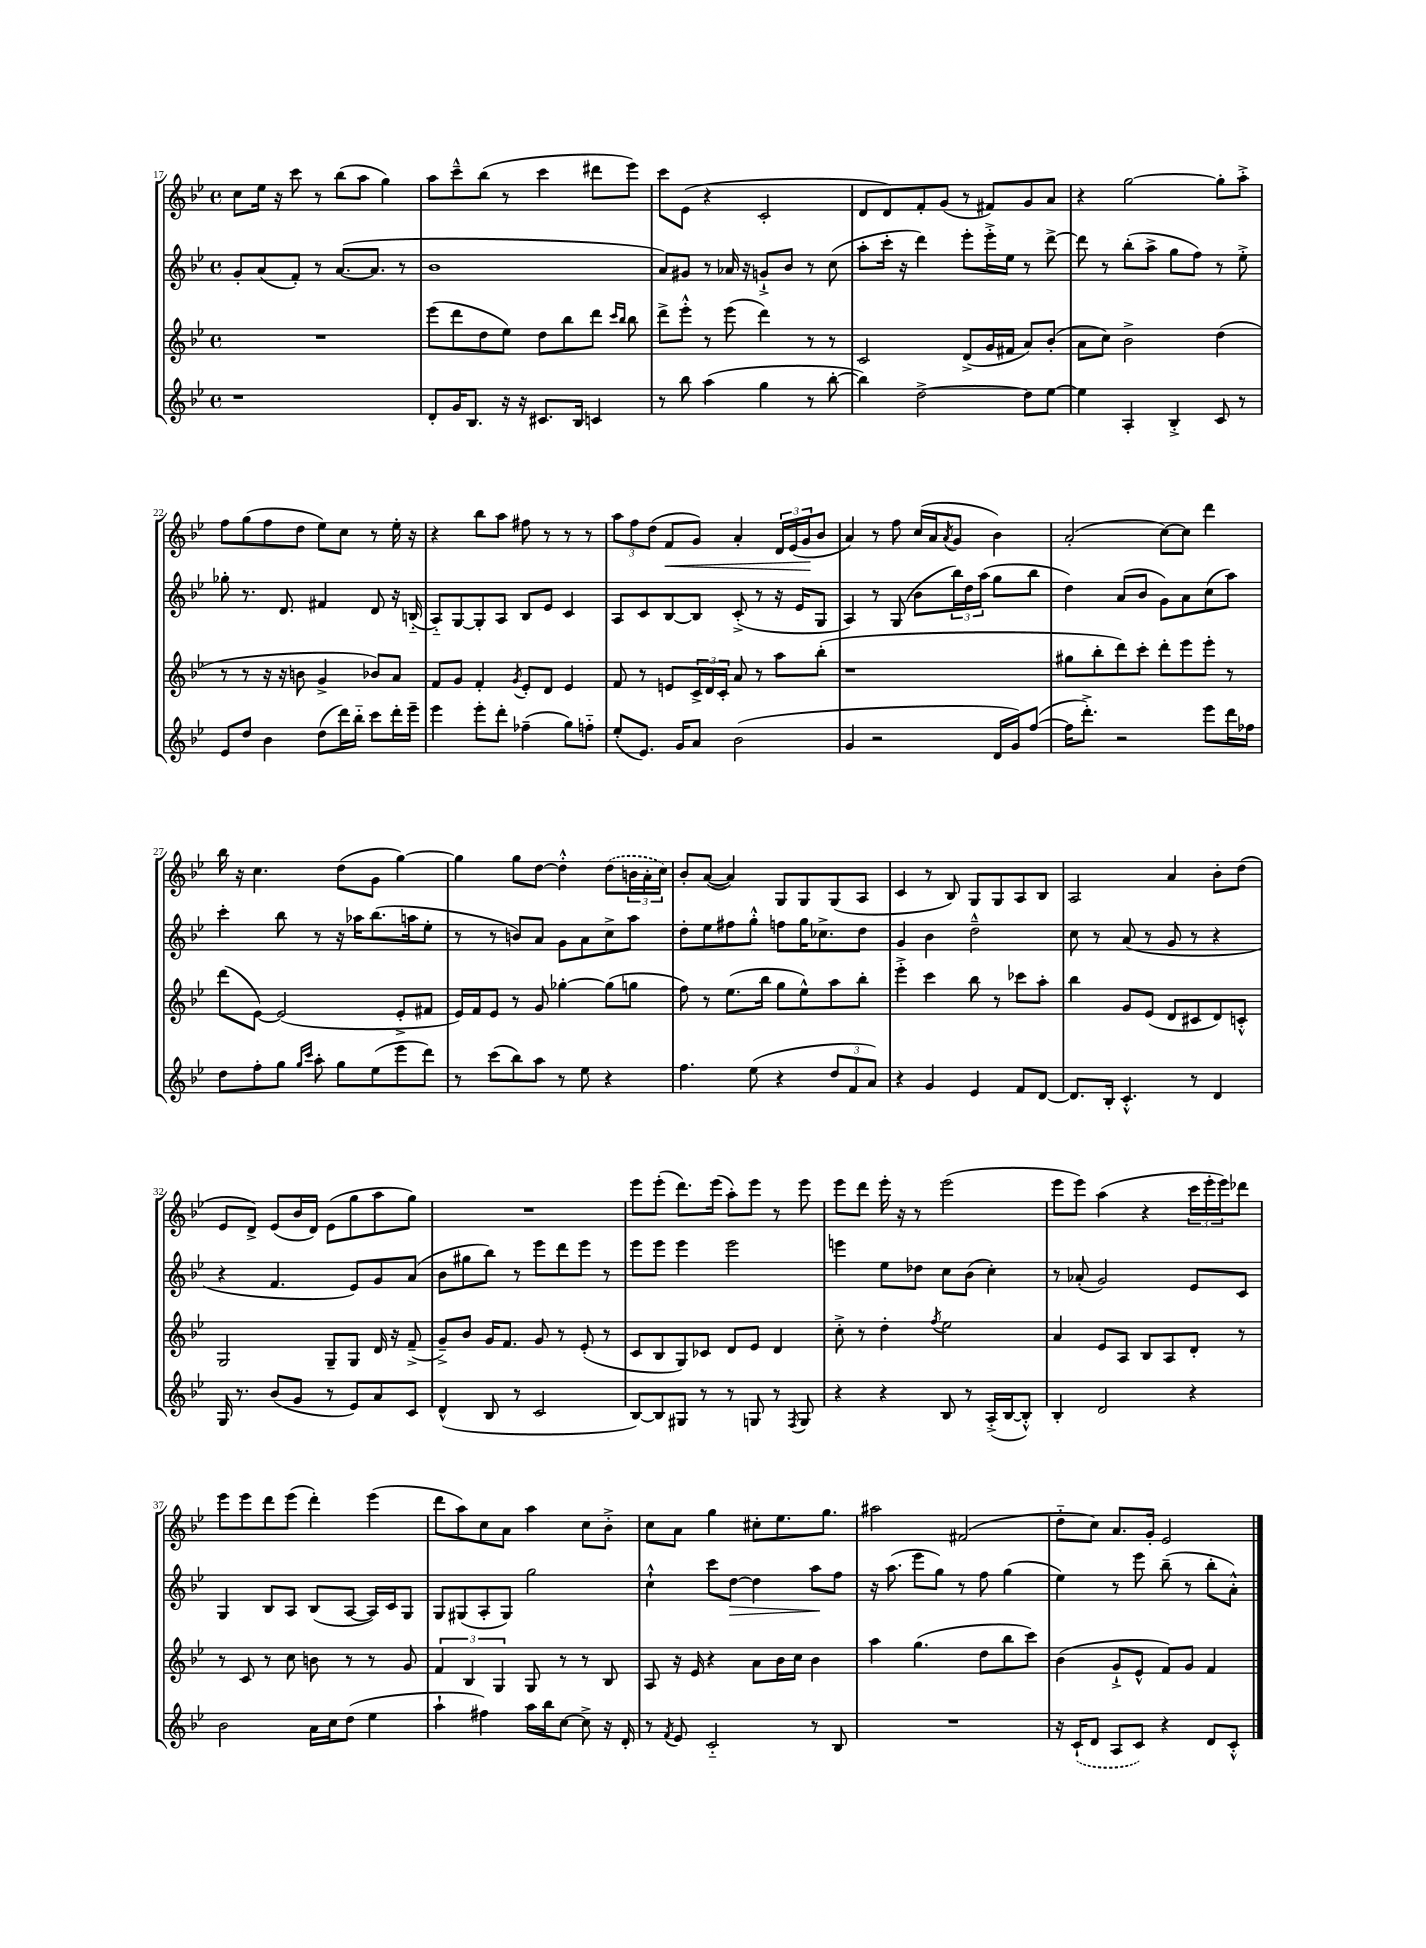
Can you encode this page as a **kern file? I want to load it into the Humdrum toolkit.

**kern	**kern	**kern	**dynam	**kern	**dynam
*part4	*part3	*part2	*part2	*part1	*part1
*staff4	*staff3	*staff2	*staff2	*staff1	*staff1
*clefG2	*clefG2	*clefG2	*	*clefG2	*
*k[b-e-]	*k[b-e-]	*k[b-e-]	*	*k[b-e-]	*
*M4/4	*M4/4	*M4/4	*	*M4/4	*
*met(c)	*met(c)	*met(c)	*	*met(c)	*
=17	=17	=17	=17	=17	=17
1r	1r	8g'/L	.	8cc\L	.
.	.	(8a/	.	16ee-\Jk	.
.	.	.	.	16r	.
.	.	8f'/J)	.	8ccc\	.
.	.	8r	.	8r	.
.	.	([8.a/L	.	(8bb-\L	.
.	.	.	.	8aa\J	.
.	.	8.a/J]	.	.	.
.	.	.	.	4gg\)	.
.	.	8r	.	.	.
=18	=18	=18	=18	=18	=18
8d'/L	(8eee-\L	1b-	.	8aa\L	.
16g/K	8ddd\	.	.	8ccc~^^\	.
8.B-/J	.	.	.	.	.
.	8dd\	.	.	(8bb-\J	.
16r	8ee-\J)	.	.	8r	.
16r	.	.	.	.	.
8.c#X/L	8dd\L	.	.	4ccc\	.
.	8bb-\	.	.	.	.
16B-/Jk	.	.	.	.	.
4cn/	8ddd\J	.	.	8ddd#X\L	.
.	16qqccc/LL	.	.	.	.
.	16qqbb-/JJ	.	.	.	.
.	8bb-\	.	.	8eee-\J)	.
=19	=19	=19	=19	=19	=19
8r	8ddd^\L	8a/L)	.	8ccc\L	.
8bb-\	8eee-'^^\J	8g#X/J	.	(8e-\J	.
(4aa\	8r	8r	.	4r	.
.	(8eee-\	16a-X/	.	.	.
.	.	16r	.	.	.
4gg\	4ddd\)	8gn`^/L	.	2c'/	.
.	.	8b-/J	.	.	.
8r	8r	8r	.	.	.
[8bb-'\	8r	(8cc\	.	.	.
=20	=20	=20	=20	=20	=20
4bb-\])	2c/	8aa'\L	.	8d/L	.
.	.	16ccc'\Jk	.	8d/)	.
.	.	16r	.	.	.
[2dd^\	.	4ddd\)	.	8f'/	.
.	.	.	.	(8g/J	.
.	(8d^/L	8eee-'\L	.	8r	.
.	16g/L	16eee-'^\L	.	8f#X/L)	.
.	16f#X/JJ	16ee-\JJ	.	.	.
8dd\L]	8a/L)	8r	.	8g/	.
[8ee-\J	(8b-'/J	[8ddd^\	.	8a/J	.
=21	=21	=21	=21	=21	=21
4ee-\]	8a\L	8ddd\]	.	4r	.
.	8cc\J)	8r	.	.	.
4A'/	2b-^\	(8bb-'\L	.	[2gg\	.
.	.	8aa^\J	.	.	.
4B-'^/	.	8gg\L	.	.	.
.	.	8ff\J)	.	.	.
8c/	(4dd\	8r	.	8gg'\L]	.
8r	.	8ee-'^\	.	8aa'^\J	.
!!LO:LB:g=z
=22	=22	=22	=22	=22	=22
8e-/L	8r	8gg-X'\	.	8ff\L	.
8dd/J	8r	8.r	.	(8gg\	.
4b-\	16r	.	.	8ff\	.
.	16r	8.d/	.	.	.
.	8bn\	.	.	8dd\J	.
(8dd\L	4g^/	4f#X/	.	8ee-\L)	.
16ddd\L)	.	.	.	8cc\J	.
16bb-\JJ	.	.	.	.	.
8ccc\L	8b-X/L)	8d/	.	8r	.
16ddd'\L	8a/J	16r	.	16ee-'\	.
16eee-~\JJ	.	(16Bn/	.	16r	.
=23	=23	=23	=23	=23	=23
4eee-\	8f/L	8A/L)	.	4r	.
.	8g/J	[8G/	.	.	.
8eee-'\L	4f'/	8G'/]	.	8bb-\L	.
8ddd'\J	.	8A/J	.	8aa\J	.
.	8qg/	.	.	.	.
(4ff-X~\	8e-'/L	8B-/L	.	8ff#X\	.
.	8d/J	8e-/J	.	8r	.
8gg\L)	4e-/	4c/	.	8r	.
8ffn\J	.	.	.	8r	.
=24	=24	=24	=24	=24	=24
(8ee-'/L	8f/	8A/L	.	12aa\L	.
.	.	.	.	12ff\	.
8.e-/J)	8r	8c/	.	.	.
.	.	.	.	(12dd\J	.
!	!	!	!	!	!LO:HP:b
.	8en/L	[8B-/	.	8f/L	<
16g/KL	.	.	.	.	.
8a/J	24c^/L	8B-/J]	.	8g/J)	.
.	24d/	.	.	.	.
.	24c'/JJ	.	.	.	.
(2b-\	8a/	(8c'^/	.	4a'/	.
.	8r	8r	.	.	.
.	8aa\L	16r	.	24d/LL	.
.	.	.	.	(24e-/	.
.	.	16e-/KL	.	.	.
.	.	.	.	24g/J	.
.	(8bb-'\J	8G/J	.	8b-/J	[
=25	=25	=25	=25	=25	=25
4g/	1r	4A/)	.	4a/)	.
2r	.	8r	.	8r	.
.	.	(8G/	.	8ff\	.
.	.	8b-\L	.	(16cc/LL	.
.	.	.	.	16a/J	.
.	.	.	.	8qa/	.
.	.	24bb-\L)	.	8g/J	.
.	.	24dd\	.	.	.
.	.	(24aa\JJ	.	.	.
16d/LL	.	8gg\L	.	4b-\)	.
16g/J)	.	.	.	.	.
([8ff/J	.	8bb-\J	.	.	.
=26	=26	=26	=26	=26	=26
16ff\KL]	8gg#X\L	4dd\)	.	(2a'/	.
8.ddd'^\J)	.	.	.	.	.
.	8bb-'\	.	.	.	.
2r	8ddd\)	(8a/L	.	.	.
.	8ccc'\J	8b-/J	.	.	.
.	8ddd'\L	8g\L)	.	[8cc\L)	.
.	8eee-\	8a\	.	8cc\J]	.
8eee-\L	8eee-'\J	(8cc\	.	4ddd\	.
16ddd\L	8r	8aa\J)	.	.	.
16ff-X\JJ	.	.	.	.	.
!!LO:LB:g=z
=27	=27	=27	=27	=27	=27
8dd\L	(8ddd\L	4ccc'\	.	16bb-\	.
.	.	.	.	16r	.
8ff'\	[8e-\J)	.	.	4.cc\	.
8gg\J	(2e-/]	8bb-\	.	.	.
16qqgg/LL	.	.	.	.	.
16qqccc/JJ	.	.	.	.	.
8aa'\	.	8r	.	.	.
8gg\L	.	16r	.	(8dd\L	.
.	.	16aa-X\KL	.	.	.
(8ee-\	.	(8.bb-\	.	8g\J	.
8eee-\	8e-'^/L	.	.	[4gg\)	.
.	.	16aan\k	.	.	.
8ddd\J)	8f#X/J	8ee-'\J	.	.	.
=28	=28	=28	=28	=28	=28
8r	16e-/LL)	8r	.	4gg\]	.
.	16f/J	.	.	.	.
(8ccc\L	8e-/J	8r	.	.	.
8bb-\)	8r	8bn/L)	.	8gg\L	.
8aa\J	8g/	8a/J	.	[8dd\J	.
8r	[4gg-X'\	8g\L	.	4dd'^^\]	.
8ee-\	.	8a\	.	.	.
4r	(8gg-\L]	8cc^\	.	(8dd\L	.
.	8ggn\J	8aa\J	.	24bn\L	.
.	.	.	.	24a'\	.
.	.	.	.	24cc\JJ)	.
=29	=29	=29	=29	=29	=29
4.ff\	8ff\)	8dd'\L	.	8b-'/L	.
.	8r	8ee-\	.	([8a/J	.
.	(8.ee-\L	8ff#X\	.	4a/])	.
(8ee-\	.	8gg'^^\J	.	.	.
.	16bb-\Jk	.	.	.	.
4r	8gg\L	8ffn\L	.	8G/L	.
.	8ee-^^\)	16gg\K	.	8G/	.
.	.	8.cc-X^\	.	.	.
12dd/L	8aa\	.	.	(8G/	.
12f/	.	.	.	.	.
.	8bb-'\J	8dd\J	.	8A/J	.
12a/J)	.	.	.	.	.
=30	=30	=30	=30	=30	=30
4r	4eee-'^\	4g/	.	4c/	.
4g/	4ccc\	4b-\	.	8r	.
.	.	.	.	8B-/)	.
4e-/	8bb-\	2dd~^^\	.	8G/L	.
.	8r	.	.	8G/	.
8f/L	8ccc-X\L	.	.	8A/	.
[8d/J	8aa'\J	.	.	8B-/J	.
=31	=31	=31	=31	=31	=31
8.d/L]	4bb-\	8cc\	.	2A/	.
.	.	8r	.	.	.
16B-'/Jk	.	.	.	.	.
4.c'^^/	8g/L	(8a/	.	.	.
.	(8e-/J	8r	.	.	.
.	8d/L	8g/	.	4a/	.
8r	8c#X/	8r	.	.	.
4d/	8d/)	4r	.	8b-'\L	.
.	8cn'^^/J	.	.	(8dd\J	.
!!LO:LB:g=z
=32	=32	=32	=32	=32	=32
16G/	2G/	4r	.	8e-/L	.
8.r	.	.	.	.	.
.	.	.	.	8d^/J)	.
(8b-/L	.	4.f/	.	(8e-/L	.
8g/J	.	.	.	16b-/L	.
.	.	.	.	16d/JJ)	.
8r	8G~/L	.	.	(8e-\L	.
8e-/L)	8G/J	8e-/L)	.	8gg\	.
8a/	16d/	8g/	.	8aa\	.
.	16r	.	.	.	.
8c/J	(8f~^/	(8a/J	.	8gg\J)	.
=33	=33	=33	=33	=33	=33
(4d^^/	8g~^/L)	8b-\L	.	1r	.
.	8b-/J	8gg#X\	.	.	.
8B-/	16g/KL	8bb-\J)	.	.	.
.	8.f/J	.	.	.	.
8r	.	8r	.	.	.
2c/	8g/	8eee-\L	.	.	.
.	8r	8ddd\	.	.	.
.	(8e-'/	8eee-\J	.	.	.
.	8r	8r	.	.	.
=34	=34	=34	=34	=34	=34
[8B-/L)	8c/L	8eee-\L	.	8eee-\L	.
8B-/]	8B-/	8eee-\J	.	(8eee-'\J	.
8G#X/J	8G/)	4eee-\	.	8.ddd\L)	.
8r	8c-X/J	.	.	.	.
.	.	.	.	(16eee-\Jk	.
8r	8d/L	2eee-\	.	8aa'\L)	.
8Gn/	8e-/J	.	.	8eee-\J	.
8r	4d/	.	.	8r	.
8qF/	.	.	.	.	.
8G/	.	.	.	8eee-\	.
=35	=35	=35	=35	=35	=35
4r	8cc'^\	4eeen\	.	8eee-\L	.
.	8r	.	.	8ddd\J	.
4r	4dd'\	8ee-\L	.	16eee-'\	.
.	.	.	.	16r	.
.	.	8dd-X\J	.	8r	.
.	8qff/	.	.	.	.
8B-/	2ee-\	8cc\L	.	(2eee-\	.
8r	.	(8b-\J	.	.	.
(16A'^/LL	.	4cc'\)	.	.	.
[16B-/J	.	.	.	.	.
8B-'^^/J])	.	.	.	.	.
=36	=36	=36	=36	=36	=36
4B-'/	4a/	8r	.	8eee-\L	.
.	.	(8a-X'/	.	8eee-\J)	.
2d/	8e-/L	2g/)	.	(4aa\	.
.	8A/J	.	.	.	.
.	8B-/L	.	.	4r	.
.	8A/	.	.	.	.
4r	8d'/J	8e-/L	.	24ccc\LL	.
.	.	.	.	24eee-'\	.
.	.	.	.	24eee-\J)	.
.	8r	8c/J	.	8ddd-X\J	.
!!LO:LB:g=z
=37	=37	=37	=37	=37	=37
2b-\	8r	4G/	.	8eee-\L	.
.	8c/	.	.	8eee-\	.
.	8r	8B-/L	.	8ddd\	.
.	8cc\	8A/J	.	(8eee-\J	.
16a\LL	8bn\	(8B-/L	.	4ddd'\)	.
16cc\J	.	.	.	.	.
(8dd\J	8r	[8A/J	.	.	.
4ee-\	8r	16A/LL])	.	(4eee-\	.
.	.	16c/J	.	.	.
.	8g/	8G/J	.	.	.
=38	=38	=38	=38	=38	=38
4aa`\	6f/	8G/L	.	8ddd\L	.
.	.	(8G#X/	.	8aa\)	.
.	6B-/	.	.	.	.
4ff#X\)	.	8A'/	.	8cc\	.
.	6G/	.	.	.	.
.	.	8G#/J)	.	8a\J	.
16aa\LL	8G/	2gg\	.	4aa\	.
16bb-\J	.	.	.	.	.
[8cc\J	8r	.	.	.	.
8cc^\]	8r	.	.	8cc\L	.
16r	8B-/	.	.	8b-'^\J	.
16d'/	.	.	.	.	.
=39	=39	=39	=39	=39	=39
8r	8A/	4cc`^^\	.	8cc\L	.
8qf/	.	.	.	.	.
8e-/	16r	.	.	8a\J	.
.	16e-/	.	.	.	.
2c/	4r	8ccc\L	.	4gg\	.
!	!	!	!LO:HP:b	!	!
.	.	[8dd\J	>	.	.
.	8a\L	4dd\]	.	8cc#X'\L	.
.	16b-\L	.	.	8.ee-\	.
.	16cc\JJ	.	.	.	.
8r	4b-\	8aa\L	.	.	.
.	.	.	.	8.gg\J	.
8B-/	.	8ff\J	]	.	.
=40	=40	=40	=40	=40	=40
1r	4aa\	16r	.	2aa#X\	.
.	.	(8.aa\	.	.	.
.	(4.gg\	8eee-\L	.	.	.
.	.	8gg\J)	.	.	.
.	.	8r	.	(2f#X/	.
.	8dd\L	8ff\	.	.	.
.	8bb-\	(4gg\	.	.	.
.	8ccc\J)	.	.	.	.
=41	=41	=41	=41	=41	=41
16r	(4b-\	4ee-\)	.	8dd\L	.
(16c`/KL	.	.	.	.	.
8d/J	.	.	.	8cc\J)	.
8A/L	8g`^/L	8r	.	8.a/L	.
8c/J)	8e-^^/J	8eee-\	.	.	.
.	.	.	.	16g'/Jk	.
4r	8f/L)	(8bb-~\	.	2e-/	.
.	8g/J	8r	.	.	.
8d/L	4f/	8bb-'\L	.	.	.
8c'^^/J	.	8a'^^\J)	.	.	.
==	==	==	==	==	==
*-	*-	*-	*-	*-	*-
